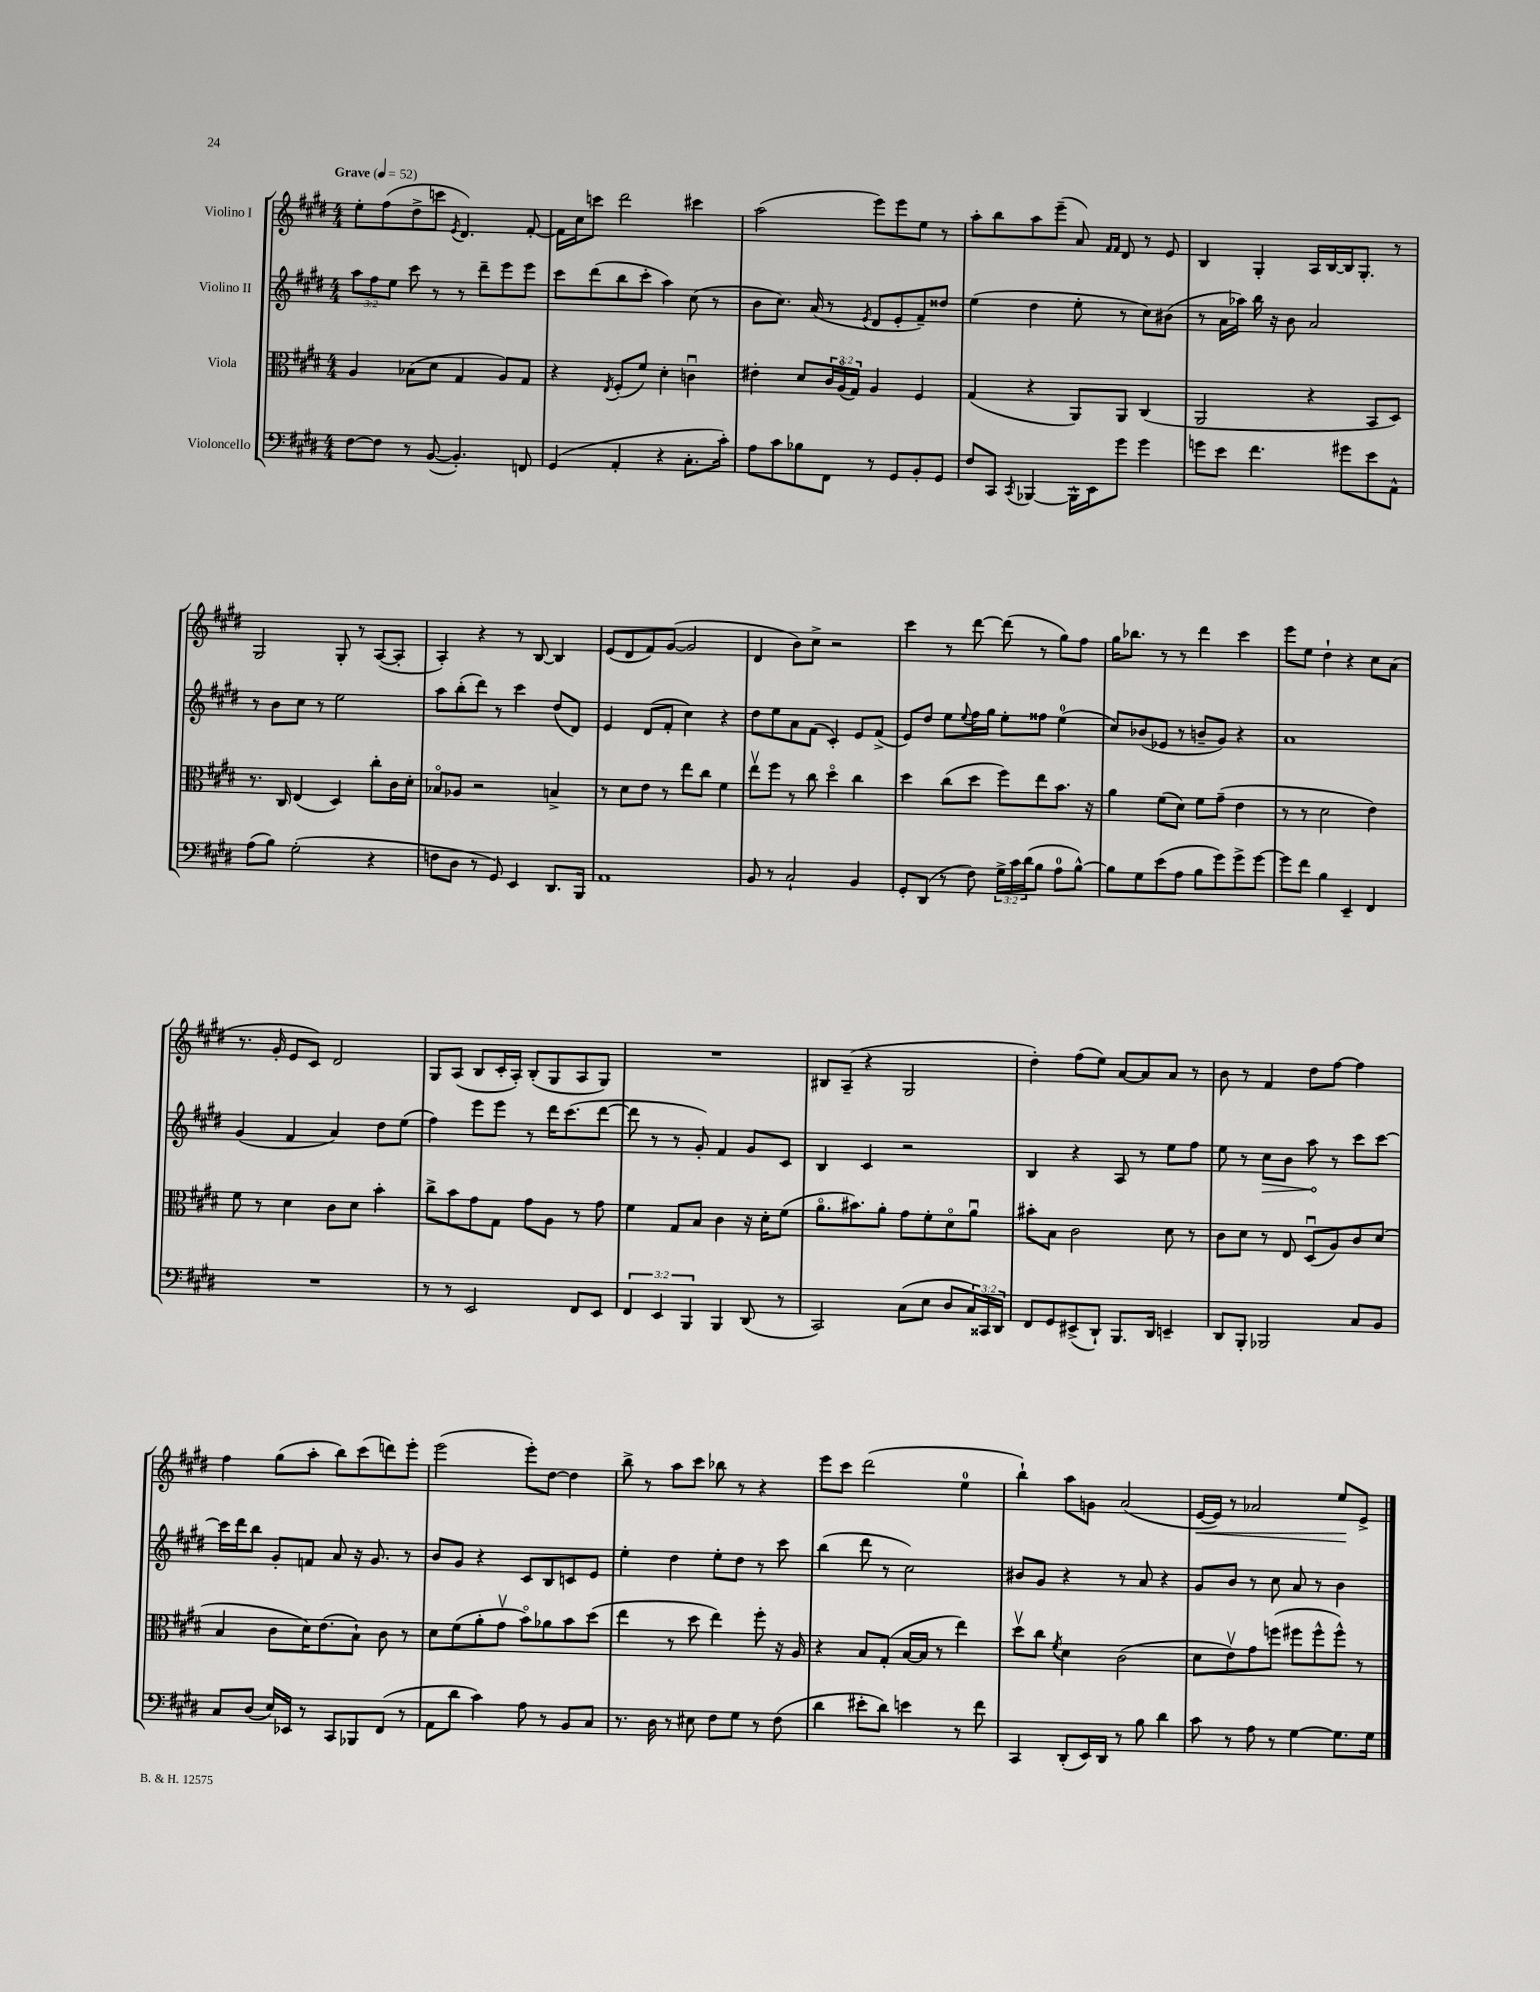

**kern	**kern	**kern	**kern
*staff4	*staff3	*staff2	*staff1
*clefF4	*clefC3	*clefG2	*clefG2
*k[f#c#g#d#]	*k[f#c#g#d#]	*k[f#c#g#d#]	*k[f#c#g#d#]
*M4/4	*M4/4	*M4/4	*M4/4
*MM52	*MM52	*MM52	*MM52
[8F#	4A	12aa	8ee'
.	.	12ff#	.
8F#]	.	.	(8ff#
.	.	12ee	.
8r	(8B-	8ccc#	8dd#^
([8BB	8d#	8r	8ccc
.	.	.	8qe
4.BB'])	4G#	8r	4.d#)
.	.	8ddd#~	.
.	8A)	8eee	.
8FF	8G#	8eee	[8f#'
=	=	=	=
(4GG#	4r	8ccc#	16f#]
.	.	.	16cc#
.	.	(8ddd#	8ccc
.	8qE	.	.
4AA'	(8F#'	8bb	2ddd#
.	8f#)	8ccc#'	.
4r	4d#'	4aa)	.
8.C#'	4cu	(8cc#	4ccc#
.	.	8r	.
16c#')	.	.	.
=	=	=	=
8A	4e#'	8b	(2aa
8c#	.	8.cc#)	.
8B-	8d#	.	.
.	.	(16a	.
8FF#	24c#	8r	.
.	(24Ao	.	.
.	24G#)	.	.
.	.	8qe	.
8r	4A	8d#	8eee)
8GG#	.	8e'	8eee
8BB'	4F#	8f#~)	8ee
8GG#	.	8dd##	8r
=	=	=	=
8F#	(4G#	(4ee	8aa'
8CC#	.	.	8bb
8qCC#	.	.	.
[4BBB-	4r	4dd#	8aa
.	.	.	(8eee~
16BBB-^^]	8AA)	8ee'	8a)
16EE	.	.	.
.	.	.	16qqf#
.	.	.	16qqf#
8g#	8AA	8r	8d#
4g#	(4C#	8cc#)	8r
.	.	(8b#	8e
=	=	=	=
8g	2AA	8r	4B
8e	.	16a	.
.	.	16aa-)	.
4.f#	.	16bb	4G#'
.	.	16r	.
.	.	8b	.
.	4r	2a	16A
.	.	.	[16B
8g#	.	.	16B]
.	.	.	8.G#'
8e	8BB	.	.
8AA^^	8D#)	.	8r
=	=	=	=
(8A	8.r	8r	2G#
8B)	.	8b	.
.	16C#	.	.
(2G#'	(4E	8cc#	.
.	.	8r	.
.	4D#)	2ee	8G#'
.	.	.	8r
4r	8cc#'	.	([8A
.	16c#	.	8A']
.	16d#'	.	.
=	=	=	=
8F	8B-o	8aa	4A')
8D#	8A-	(8bb'	.
8r	2r	8ddd#)	4r
8GG#)	.	8r	.
4EE	.	4ccc#	8r
.	.	.	[8B
8.DD#	4B^	(8dd#	4B]
.	.	8d#)	.
16BBB	.	.	.
=	=	=	=
1AA	8r	4e	(8e
.	8d#	.	8d#
.	8e	(8d#	8f#)
.	8r	8f#'	([8g#
.	8ee	4cc#)	2g#]
.	8cc#	.	.
.	4f#	4r	.
=	=	=	=
8BB	8eev	8dd#	4d#
8r	8ff#	8ee	.
2C#`	8r	8a	8b)
.	8cc#	(8f#	8cc#^
.	4dd#o	4c#')	2r
4BB	4cc#	8e	.
.	.	(8f#^	.
=	=	=	=
8GG#'	4dd#	8e)	4ccc#
(8DD#	.	8dd#	.
8r	(8cc#	8ee	8r
.	.	8qqee	.
8F#)	8dd#	16ff#	[8ddd#
.	.	16gg#	.
24G#^	8ff#)	8ee'	(8ddd#]
24c#	.	.	.
(24d#	.	.	.
8B	8ee	8ff##	8r
8A	8.b	(4ee	8gg#)
[8B^^)	.	.	8ff#
.	16r	.	.
=	=	=	=
8B]	4a	8cc#)	16gg#
.	.	.	8.bb-
8G#	.	(8b-	.
(8e	(8f#	8e-	8r
8A	8d#)	8r	8r
8B	8f#	8b~	4ddd#
8g#)	(8g#~	8g#)	.
8g#^	4e	4r	4ccc#
[8g#	.	.	.
=	=	=	=
8g#]	8r	1a	8eee
8f#	8r	.	8ee
4B	2d#	.	4dd#`
4EE~	.	.	4r
4FF#	4e)	.	8cc#
.	.	.	(8a
=	=	=	=
1r	8f#	(4g#	8.r
.	8r	.	.
.	.	.	16g#'
.	4d#	4f#	8e
.	.	.	8c#)
.	8c#	4a)	2d#
.	8d#	.	.
.	4b'	8dd#	.
.	.	(8ee	.
=	=	=	=
8r	8cc#^	4ff#)	8G#
8r	8b	.	(8A
2EE	8g#	8eee	8B
.	8G#	8eee	16c#'
.	.	.	16A')
.	8g#	8r	(8B'
.	8A	16ddd#	8G#
.	.	(8.ccc#	.
8FF#	8r	.	8A
8EE	8g#	[8ddd#	8G#)
=	=	=	=
6FF#	4f#	8ddd#]	1r
.	.	8r	.
6EE	.	.	.
.	8G#	8r	.
6BBB	.	.	.
.	8B	8g#')	.
4BBB	4c#	4f#	.
(8DD#	16r	8g#	.
.	16d#'	.	.
8r	(8f#	8c#	.
=	=	=	=
2CC#)	8.ao	4B	8B#
.	.	.	(8A~
.	8.b#)	.	.
.	.	4c#	4r
.	8a'	.	.
(8C#	8g#	2r	2G#
8E	8f#'	.	.
8D#	8d#o	.	.
24C#)	8au	.	.
24CC##	.	.	.
24DD#	.	.	.
=	=	=	=
8FF#	8b#'	4B	4dd#')
8GG#	8B	.	.
(8EE#^	2c#	4r	(8ff#
8DD#`)	.	.	8ee)
8.BBB	.	8A	[8a
.	.	8r	8a]
16DD#	.	.	.
4EE~	8d#	8ee	8a
.	8r	8ff#	8r
=	=	=	=
8DD#	8c#	8ee	8b
8BBB'	8d#	8r	8r
2BBB-	8r	8cc#	4f#
.	8E	8b	.
.	(8D#u	8aa	8dd#
.	8A)	8r	[8ff#
8C#	8c#	8ccc#	4ff#]
8BB	(8d#	[8ccc#	.
=	=	=	=
8C#	4B	16ccc#]	4ff#
.	.	16ddd#	.
(8D#	.	8bb	.
16E)	8c#	8g#'	(8gg#
16EE-	.	.	.
8r	16d#)	8f	8aa'
.	(8.e	.	.
8CC#	.	8a	8bb)
8BBB-	8B`)	16r	(8ccc#
.	.	8.g#	.
(8FF#	8c#	.	8ddd)
8r	8r	8r	8eee'
=	=	=	=
8AA	8d#	8b	(2eee
8d#	(8f#	8g#	.
4c#)	8a'	4r	.
.	8g#v	.	.
8A	8bo)	8c#	8eee')
8r	8a-	8B	[8dd#
8BB	8b	8c	4dd#]
8C#	(8dd#	8e	.
=	=	=	=
8.r	4ee	4ee'	8bb^
.	.	.	8r
16D#	.	.	.
8r	8r	4dd#	8aa
8E#	8dd#	.	8ccc#
8F#	4ee)	8ee'	8bb-
8G#	.	8dd#	8r
8r	8ff#'	8r	4r
(8F#	16r	8ccc#	.
.	16A	.	.
=	=	=	=
4d#	4r	(4bb	8eee
.	.	.	8ccc#
8e#'	8B	8ddd#	(2ddd#
8d#)	(8G#'	8r	.
4e	[16B	2cc#)	.
.	16B]	.	.
.	8r	.	.
8r	4ee)	.	4ee
8f#	.	.	.
=	=	=	=
4CC#	8dd#v	8b#	4bb`)
.	8cc#	8g#	.
.	8qf#	.	.
(8DD#'	4d#	4r	8aa
16EE)	.	.	8g
16DD#	.	.	.
8r	(2c#	8r	(2a
8B	.	8a	.
4d#	.	4r	.
=	=	=	=
8c#	8d#	8g#	[16e
.	.	.	16e])
8r	8ev)	8b	8r
8A	8g#	8r	2a-
8r	(8ff	8cc#	.
[4G#	8ff#	8a	.
.	8ff#^^	8r	.
8.G#]	8ff#^^)	4b	8ee
.	8r	.	8e^
16G#	.	.	.
==	==	==	==
*-	*-	*-	*-
